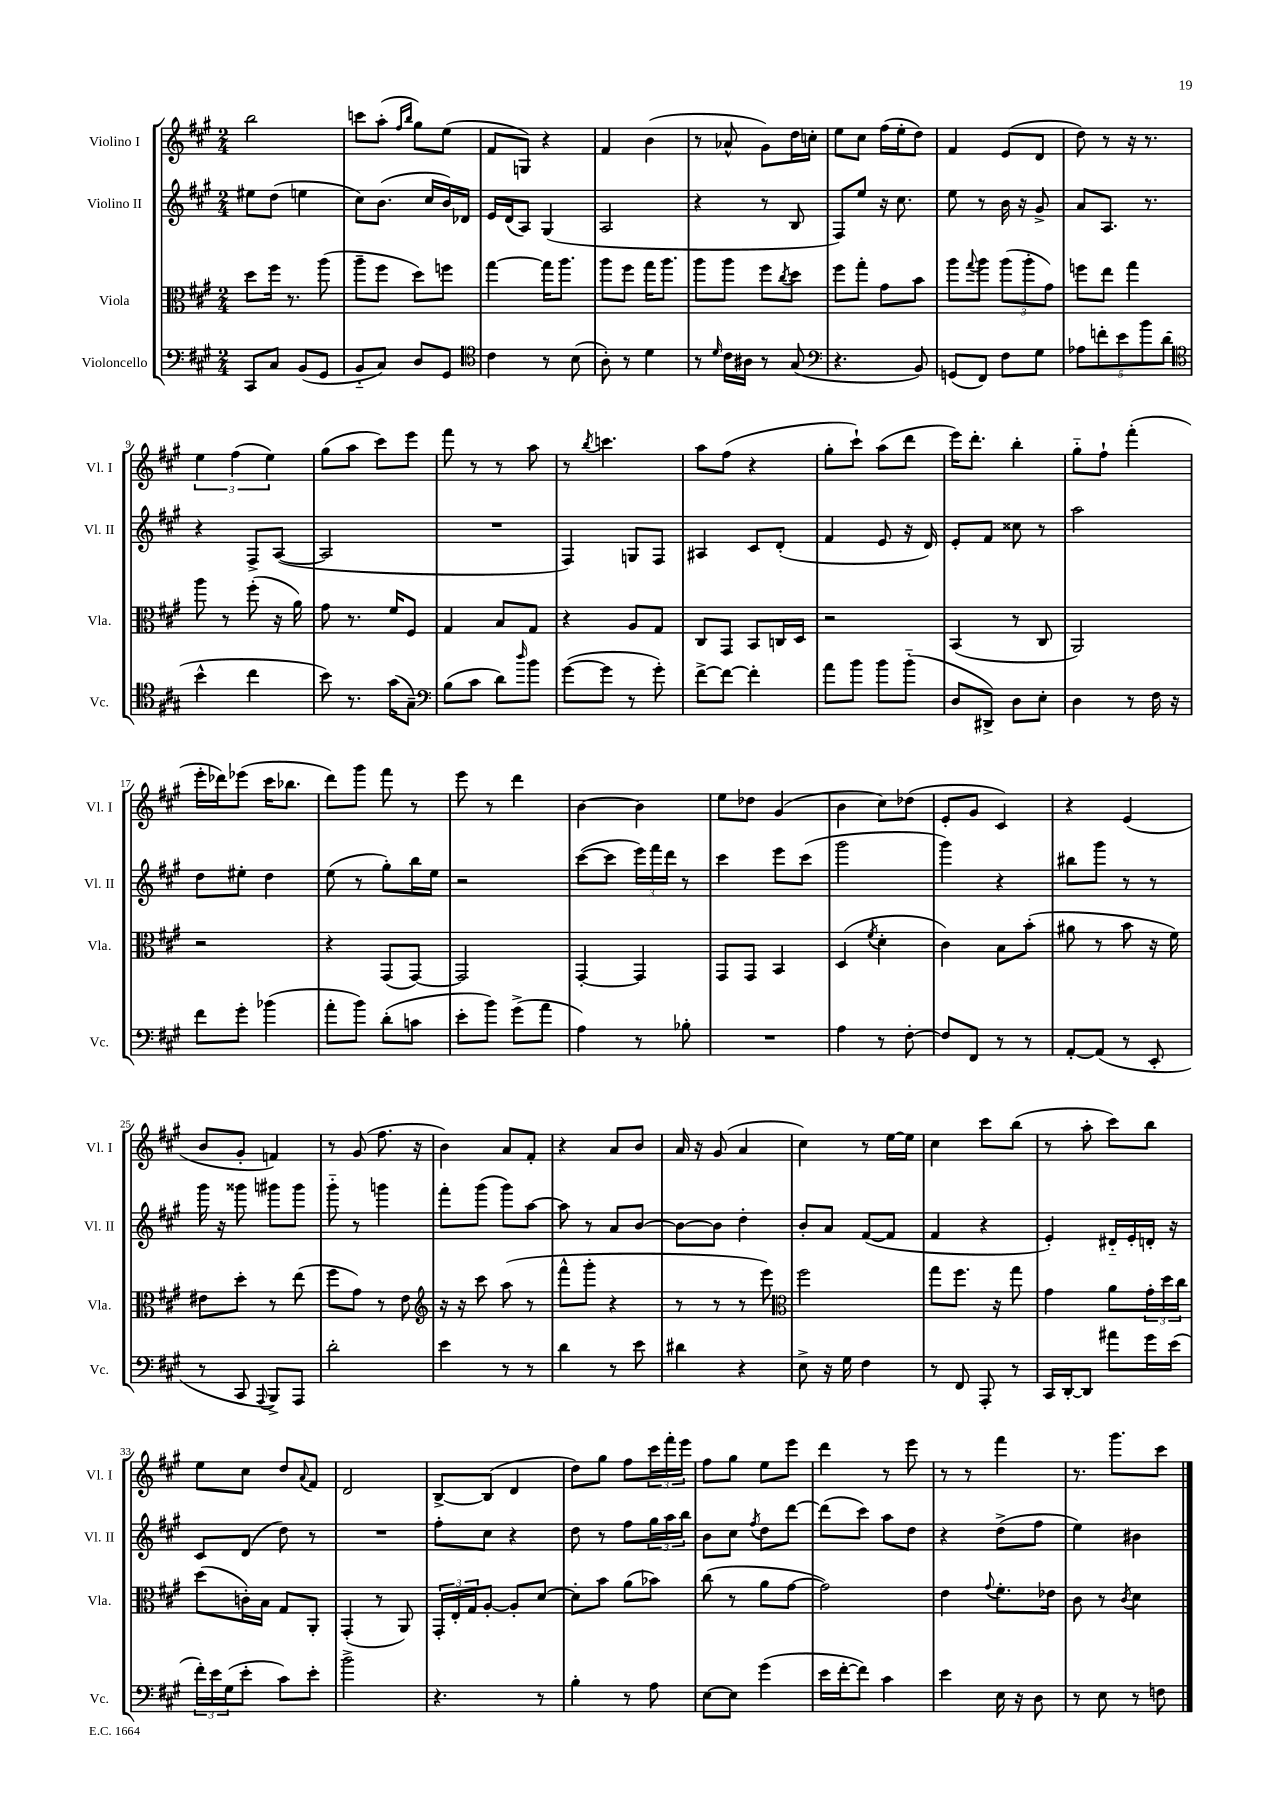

**kern	**kern	**kern	**kern
*staff4	*staff3	*staff2	*staff1
*clefF4	*clefC3	*clefG2	*clefG2
*k[f#c#g#]	*k[f#c#g#]	*k[f#c#g#]	*k[f#c#g#]
*M2/4	*M2/4	*M2/4	*M2/4
8CC#	8dd	8ee#	2bb
8C#	16ff#	(8dd	.
.	8.r	.	.
(8BB	.	4ee	.
8GG#	(8aa	.	.
=	=	=	=
8BB'~	8aa~	8cc#)	8ccc
8C#)	8ff#	(8.b	(8aa'
.	.	.	16qqff#
.	.	.	16qqbb
8D	8dd)	.	8gg#)
.	.	16cc#	.
8GG#	8ff	16b)	(8ee
.	.	16d-	.
=	=	=	=
*clefC4	*	*	*
4c#	[4gg#	16e	8f#
.	.	(16d	.
.	.	8A)	8G)
8r	16gg#]	(4G#	4r
.	8.aa	.	.
(8B	.	.	.
=	=	=	=
8A')	8aa	2A	4f#
8r	8ff#	.	.
4d	16gg#	.	(4b
.	8.aa	.	.
=	=	=	=
8r	8aa	4r	8r
16qqd	.	.	.
16c#	8aa	.	8a-^^
16A#	.	.	.
8r	8ff#	8r	8g#)
.	8qcc#	.	.
(8G#	8dd	8B	16dd
.	.	.	16cc'
=	=	=	=
*clefF4	*	*	*
4.r	8ff#	8F#)	8ee
.	8gg#'	8ee	8cc#
.	8g#	16r	(16ff#
.	.	8.cc#	16ee'
8BB)	8b	.	8dd)
=	=	=	=
(8GG	8aa	8ee	4f#
.	8qqgg#	.	.
8FF#)	8aa	8r	.
8F#	(12aa	16b	(8e
.	.	16r	.
.	12aa'	.	.
8G#	.	8g#^	8d
.	12g#)	.	.
=	=	=	=
10A-	8ff	8a	8dd)
10f'	.	.	.
.	8ee	8.A	8r
10e	.	.	.
.	4gg#	.	16r
10b	.	.	.
.	.	8.r	8.r
(10d	.	.	.
=	=	=	=
*clefC4	*	*	*
4b^^	8aa	4r	6ee
.	8r	.	.
.	.	.	(6ff#
4cc#	(8ff#'	8F#^	.
.	.	.	6ee)
.	16r	([8A	.
.	16a)	.	.
=	=	=	=
8b)	8g#	2A]	(8gg#
8.r	8.r	.	8aa
.	.	.	8ccc#)
(16g#	16f#	.	.
8G#~)	8F#	.	8eee
=	=	=	=
*clefF4	*	*	*
(8B	4G#	2r	8fff#
8c#	.	.	8r
8d)	8B	.	8r
16qqdd	.	.	.
8b	8G#	.	8aa
=	=	=	=
([8g#	4r	4F#)	8r
.	.	.	8qbb
8g#]	.	.	4.ccc
8r	8A	8G	.
8g#')	8G#	8F#	.
=	=	=	=
[8f#^	8C#	4A#	8aa
8f#_	8GG#	.	(8ff#
4f#']	8BB	8c#	4r
.	16C	(8d'	.
.	16D	.	.
=	=	=	=
8a	2r	4f#	8gg#'
8b	.	.	8ccc#`)
8b	.	8e	(8aa
(8b'~	.	16r	8ddd
.	.	16d)	.
=	=	=	=
8D	(4BB	8e'	16eee)
.	.	.	8.ddd'
8DD#^)	.	8f#	.
8D	8r	8cc##	4bb'
8E'	8C#	8r	.
=	=	=	=
4D	2AA)	2aa	8gg#'~
.	.	.	8ff#`
8r	.	.	(4fff#'
16F#	.	.	.
16r	.	.	.
=	=	=	=
8f#	2r	8dd	16eee'
.	.	.	16ddd-)
8g#'	.	8ee#'	(8eee-
(4b-	.	4dd	16ccc#
.	.	.	8.bb-
=	=	=	=
8a'	4r	(8ee	8ddd)
8b)	.	8r	8ggg#
(8d'	(8GG#	8gg#')	8fff#
8c	[8GG#)	16bb	8r
.	.	16ee	.
=	=	=	=
8e'	2GG#]	2r	8eee
8b)	.	.	8r
(8g#^	.	.	4ddd
8a	.	.	.
=	=	=	=
4A)	[4GG#'	([8ccc#	[4b
.	.	8ccc#]	.
8r	4GG#]	24eee)	4b]
.	.	24fff#	.
.	.	24ddd	.
8B-'	.	8r	.
=	=	=	=
2r	8GG#	4ccc#	8ee
.	8GG#	.	8dd-
.	4BB	8eee	(4g#
.	.	(8ccc#	.
=	=	=	=
4A	(4D	2ggg#	4b
.	8qf#	.	.
8r	4d'	.	8cc#)
[8F#'	.	.	(8dd-
=	=	=	=
8F#]	4c#)	4ggg#)	8e'
8FF#	.	.	8g#
8r	8B	4r	4c#)
8r	(8b'	.	.
=	=	=	=
[8AA'	8a#	8bb#	4r
(8AA]	8r	8ggg#	.
8r	8b	8r	(4e
8EE'	16r	8r	.
.	16f#)	.	.
=	=	=	=
8r	8e#	16ggg#	8b
.	.	16r	.
8CC#	8dd'	8ggg##	8g#'
8qqAAA	.	.	.
8BBB^)	8r	8ggg#	4f)
8AAA	(8ee	8ggg#	.
=	=	=	=
2d'	8ff#	8ggg#'~	8r
.	8g#)	8r	(8g#
.	8r	4ggg	8.ff#
.	8e	.	.
.	.	.	16r
=	=	=	=
*	*clefG2	*	*
4e	16r	8fff#'	4b)
.	16r	.	.
.	8ccc#	(8ggg#	.
8r	(8aa	8ggg#)	8a
8r	8r	[8aa	8f#'
=	=	=	=
4d	8fff#^^	8aa]	4r
.	8ggg#'	8r	.
8r	4r	8a	8a
8e	.	[8b	8b
=	=	=	=
4d#	8r	8b_	16a
.	.	.	16r
.	8r	8b]	(8g#
4r	8r	4dd'	4a
.	8eee)	.	.
=	=	=	=
*	*clefC3	*	*
8E^	2ff#	8b'	4cc#)
16r	.	8a	.
16G#	.	.	.
4F#	.	([8f#	8r
.	.	8f#]	[16ee
.	.	.	16ee]
=	=	=	=
8r	8gg#	4f#	4cc#
8FF#	8.ff#	.	.
8AAA'	.	4r	8ccc#
.	16r	.	.
8r	8gg#	.	(8bb
=	=	=	=
16CC#	4g#	4e')	8r
[16DD'	.	.	.
8DD]	.	.	8aa'
8a#	8a	16d#'~	8ccc#)
.	.	16e'	.
16g#	24g#'	16d'	8bb
.	24dd	.	.
(16e	.	16r	.
.	24cc#	.	.
=	=	=	=
24f#')	(8dd	8c#	8ee
24e	.	.	.
(24G#	.	.	.
8e'	16c')	(8d	8cc#
.	16B	.	.
8c#)	8G#	8dd)	8dd
.	.	.	8qqa
8e'	8AA'	8r	8f#
=	=	=	=
2b^	(4GG#'	2r	2d
.	8r	.	.
.	8AA)	.	.
=	=	=	=
4.r	24GG#'	8ff#'	[8B^
.	24E'	.	.
.	24G#	.	.
.	[8A'	8cc#	(8B]
.	8A']	4r	4d
8r	[8d	.	.
=	=	=	=
4B'	8d']	8dd	8dd)
.	8b	8r	8gg#
8r	(8a	8ff#	8ff#
8A	8b-)	24gg#	24ccc#
.	.	24aa	24fff#'
.	.	24bb	24eee
=	=	=	=
[8E	(8cc#	8b	8ff#
8E]	8r	8cc#	8gg#
.	.	8qff#	.
(4g#	8a	8dd	8ee
.	[8g#	[8ddd	8eee
=	=	=	=
16e	2g#])	(8ddd]	4ddd
[16f#'	.	.	.
8f#])	.	8ccc#)	.
4c#	.	8aa	8r
.	.	8dd	8eee
=	=	=	=
4e	4e	4r	8r
.	.	.	8r
.	8qqg#	.	.
16E	8.f#'	(8dd^	4fff#
16r	.	.	.
8D	.	8ff#	.
.	16e-	.	.
=	=	=	=
8r	8c#	4ee)	8.r
8E	8r	.	.
.	.	.	8.ggg#
.	8qc#	.	.
8r	4d	4b#	.
8F	.	.	8ccc#
==	==	==	==
*-	*-	*-	*-
